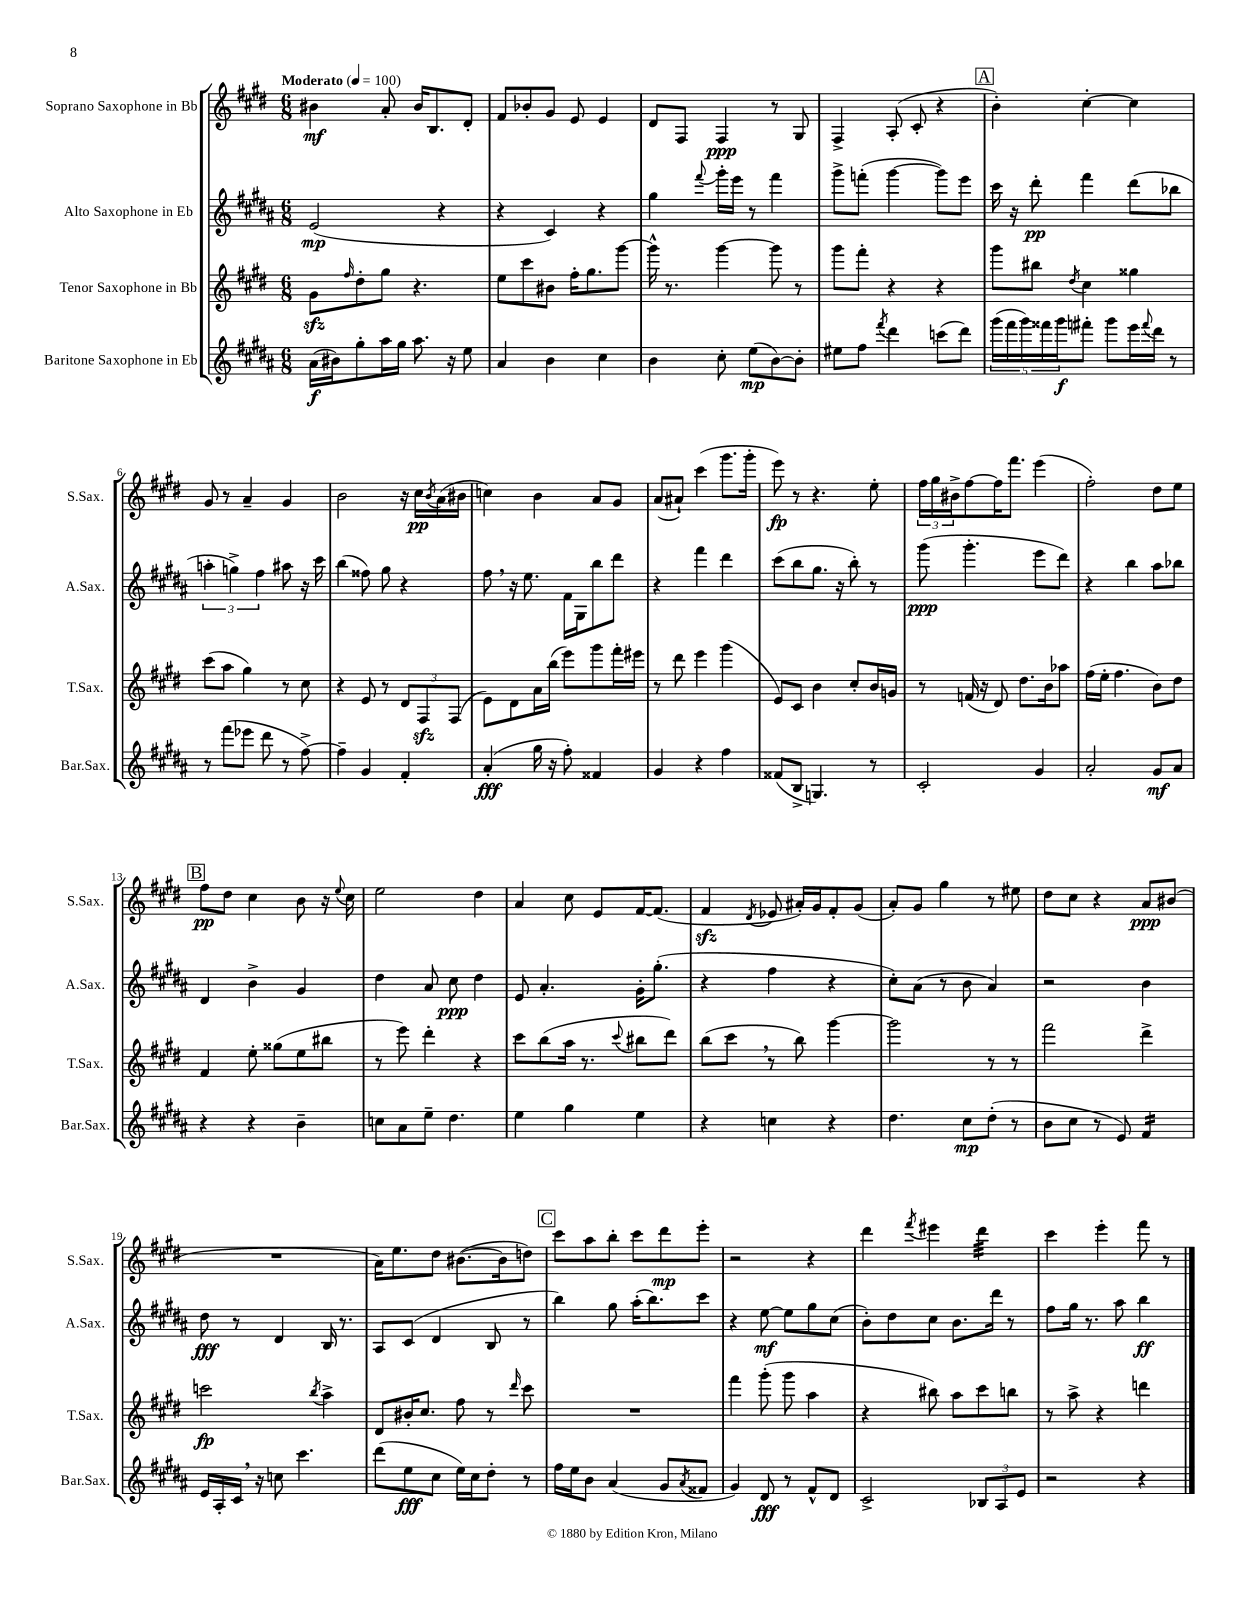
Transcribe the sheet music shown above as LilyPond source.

<<
\new StaffGroup <<
\new Staff = "s0" \with { instrumentName = "Soprano Saxophone in Bb" shortInstrumentName = "S.Sax." } {
    \clef treble \key e \major \numericTimeSignature \time 6/8 \tempo "Moderato" 4 = 100
    bis'4\mf a'8-. bis'16 b8. dis'8-. |
    fis'8 bes'8-. gis'8 e'8 e'4 |
    dis'8 fis8 fis4\ppp r8 gis8 |
    fis4-> a8-.( cis'8-. r4 |
    \mark \markup { \box "A" } b'4-.) cis''4~-. cis''4 |
    gis'8 r8 a'4-- gis'4 |
    b'2 r16 cis''16\pp \acciaccatura { b'8 } a'16( bis'16 |
    c''4) b'4 a'8 gis'8 |
    a'8( ais'8-!) cis'''4( gis'''8. gis'''16-. |
    e'''8\fp) r8 r4. e''8-. |
    \tuplet 3/2 { fis''16 gis''16 bis'16-> } fis''8~ fis''16 fis'''8. e'''4( |
    fis''2-.) dis''8 e''8 |
    \mark \markup { \box "B" } fis''8\pp dis''8 cis''4 b'8 r16 \appoggiatura { e''8 } cis''16 |
    e''2 dis''4 |
    a'4 cis''8 e'8 fis'16~ fis'8.( |
    fis'4\sfz \acciaccatura { dis'8 } ees'8 ais'16-.) gis'16 fis'8-. gis'8( |
    a'8-.) gis'8 gis''4 r8 eis''8 |
    dis''8 cis''8 r4 a'8\ppp bis'8( |
    R2. |
    a'16) e''8. dis''8 bis'8.~( bis'16 d''8) |
    \mark \markup { \box "C" } cis'''8 a''8 b''8-. cis'''8 dis'''8\mp e'''8-. |
    r2 r4 |
    dis'''4 \acciaccatura { fis'''8 } eis'''4 dis'''4:32 |
    cis'''4 e'''4-. fis'''8 r8 \bar "|." |
}
\new Staff = "s1" \with { instrumentName = "Alto Saxophone in Eb" shortInstrumentName = "A.Sax." } {
    \clef treble \key b \major \numericTimeSignature \time 6/8
    e'2\mp( r4 |
    r4 cis'4) r4 |
    gis''4 \appoggiatura { fis'''8 } gis'''16-. e'''16 r8 fis'''4 |
    gis'''8-> f'''8-.( gis'''4~ gis'''8) e'''8 |
    \mark \markup { \box "A" } cis'''16 r16 dis'''8-.\pp fis'''4 dis'''8( bes''8 |
    \tuplet 3/2 { a''4-. g''4->) fis''4 } ais''8 r16 cis'''16 |
    b''4( fisis''8) gis''8 r4 |
    fis''8 \breathe r16 e''8. fis'16 gis16 b''8 dis'''8 |
    r4 fis'''4 dis'''4 |
    cis'''8( b''8 gis''8. r16 b''8-.) r8 |
    gis'''8\ppp( gis'''4.-. e'''8 dis'''8) |
    r4 b''4 ais''8 bes''8 |
    \mark \markup { \box "B" } dis'4 b'4-> gis'4 |
    dis''4 ais'8 cis''8\ppp dis''4 |
    e'8 ais'4.-. gis'16-. gis''8.-.( |
    r4 fis''4 r4 |
    cis''8-.) ais'8( r8 b'8 ais'4) |
    r2 b'4 |
    dis''8\fff r8 dis'4 b16 r8. |
    ais8 cis'8( dis'4 b8 r8 |
    \mark \markup { \box "C" } b''4) gis''8 ais''16-.( b''8.) cis'''8 |
    r4 e''8~\mf e''8 gis''8 cis''8( |
    b'8-.) dis''8 cis''8 b'8. dis'''16 r8 |
    fis''8 gis''16 r8. ais''8 b''4\ff \bar "|." |
}
\new Staff = "s2" \with { instrumentName = "Tenor Saxophone in Bb" shortInstrumentName = "T.Sax." } {
    \clef treble \key e \major \numericTimeSignature \time 6/8
    gis'8\sfz \grace { fis''16 } dis''8-. gis''8 r4. |
    e''8 cis'''8 bis'8 fis''16-. gis''8. gis'''8~ |
    gis'''16-^ r8. gis'''4~ gis'''8 r8 |
    gis'''8 fis'''8-. r4 r4 |
    \mark \markup { \box "A" } gis'''8 bis''8 \acciaccatura { dis''8 } cis''4 gisis''4 |
    cis'''8( a''8 gis''4) r8 cis''8 |
    r4 e'8 r8 \tuplet 3/2 { dis'8 fis8\sfz fis8( } |
    e'8) dis'8 a'16 b''16( e'''8) gis'''8 fis'''16-. eis'''16 |
    r8 dis'''8 e'''4 gis'''4( |
    e'8) cis'8 b'4 cis''8-. b'16 g'16 |
    r8 f'16( r16 dis'8) dis''8. b'16 aes''8 |
    fis''16( e''16-. fis''4. b'8) dis''8 |
    \mark \markup { \box "B" } fis'4 e''8-. gisis''8( e''8 bis''8 |
    r8 e'''8) dis'''4-. r4 |
    cis'''8 b''8( a''16 r8. \appoggiatura { cis'''8 } bis''8 dis'''8) |
    b''8( cis'''8 \breathe r8 b''8) gis'''4~ |
    gis'''2 r8 r8 |
    fis'''2 dis'''4-> |
    c'''2\fp \acciaccatura { b''8 } a''4-> |
    dis'8 bis'16-. cis''8. fis''8 r8 \grace { dis'''16 } cis'''8 |
    \mark \markup { \box "C" } R2. |
    fis'''4 gis'''8-.( gis'''8 a''4 |
    r4 bis''8) a''8 cis'''8 b''8 |
    r8 a''8-> r4 d'''4 \bar "|." |
}
\new Staff = "s3" \with { instrumentName = "Baritone Saxophone in Eb" shortInstrumentName = "Bar.Sax." } {
    \clef treble \key b \major \numericTimeSignature \time 6/8
    ais'16\f( bis'16) gis''8-. ais''16 gis''16 ais''8. r16 e''8 |
    ais'4 b'4 cis''4 |
    b'4 cis''8-. e''8\mp( b'8~) b'8-. |
    eis''8 fis''8 \acciaccatura { fis'''8 } dis'''4 c'''8( dis'''8) |
    \mark \markup { \box "A" } \tuplet 5/4 { gis'''16( fis'''16 gis'''16) fisis'''16 gis'''16\f } fis'''8-. gis'''8 e'''16 \appoggiatura { fis'''8 } dis'''16 r8 |
    r8 fis'''8( ees'''8 dis'''8 r8 fis''8~->) |
    fis''4-- gis'4 fis'4-. |
    ais'4-.\fff( gis''16 r16 fis''8-.) fisis'4 |
    gis'4 r4 fis''4 |
    fisis'8( b8-> g4.) r8 |
    cis'2-. gis'4 |
    ais'2-. gis'8\mf ais'8 |
    \mark \markup { \box "B" } r4 r4 b'4-- |
    c''8 ais'8 e''8-- dis''4. |
    e''4 gis''4 e''4 |
    r4 c''4 r4 |
    dis''4. cis''8\mp dis''8-.( r8 |
    b'8 cis''8 r8 e'8) fis'4:16 |
    e'16 ais16-. cis'16 \breathe r16 c''8 cis'''4. |
    dis'''8( e''8\fff cis''8 e''16) cis''16 dis''8-. r8 |
    \mark \markup { \box "C" } fis''16 e''16 b'8 ais'4( gis'8 \acciaccatura { ais'8 } fisis'8 |
    gis'4) dis'8\fff r8 fis'8-^ dis'8 |
    cis'2-> \tuplet 3/2 { bes8 ais8 e'8 } |
    r2 r4 \bar "|." |
}
>>
>>
